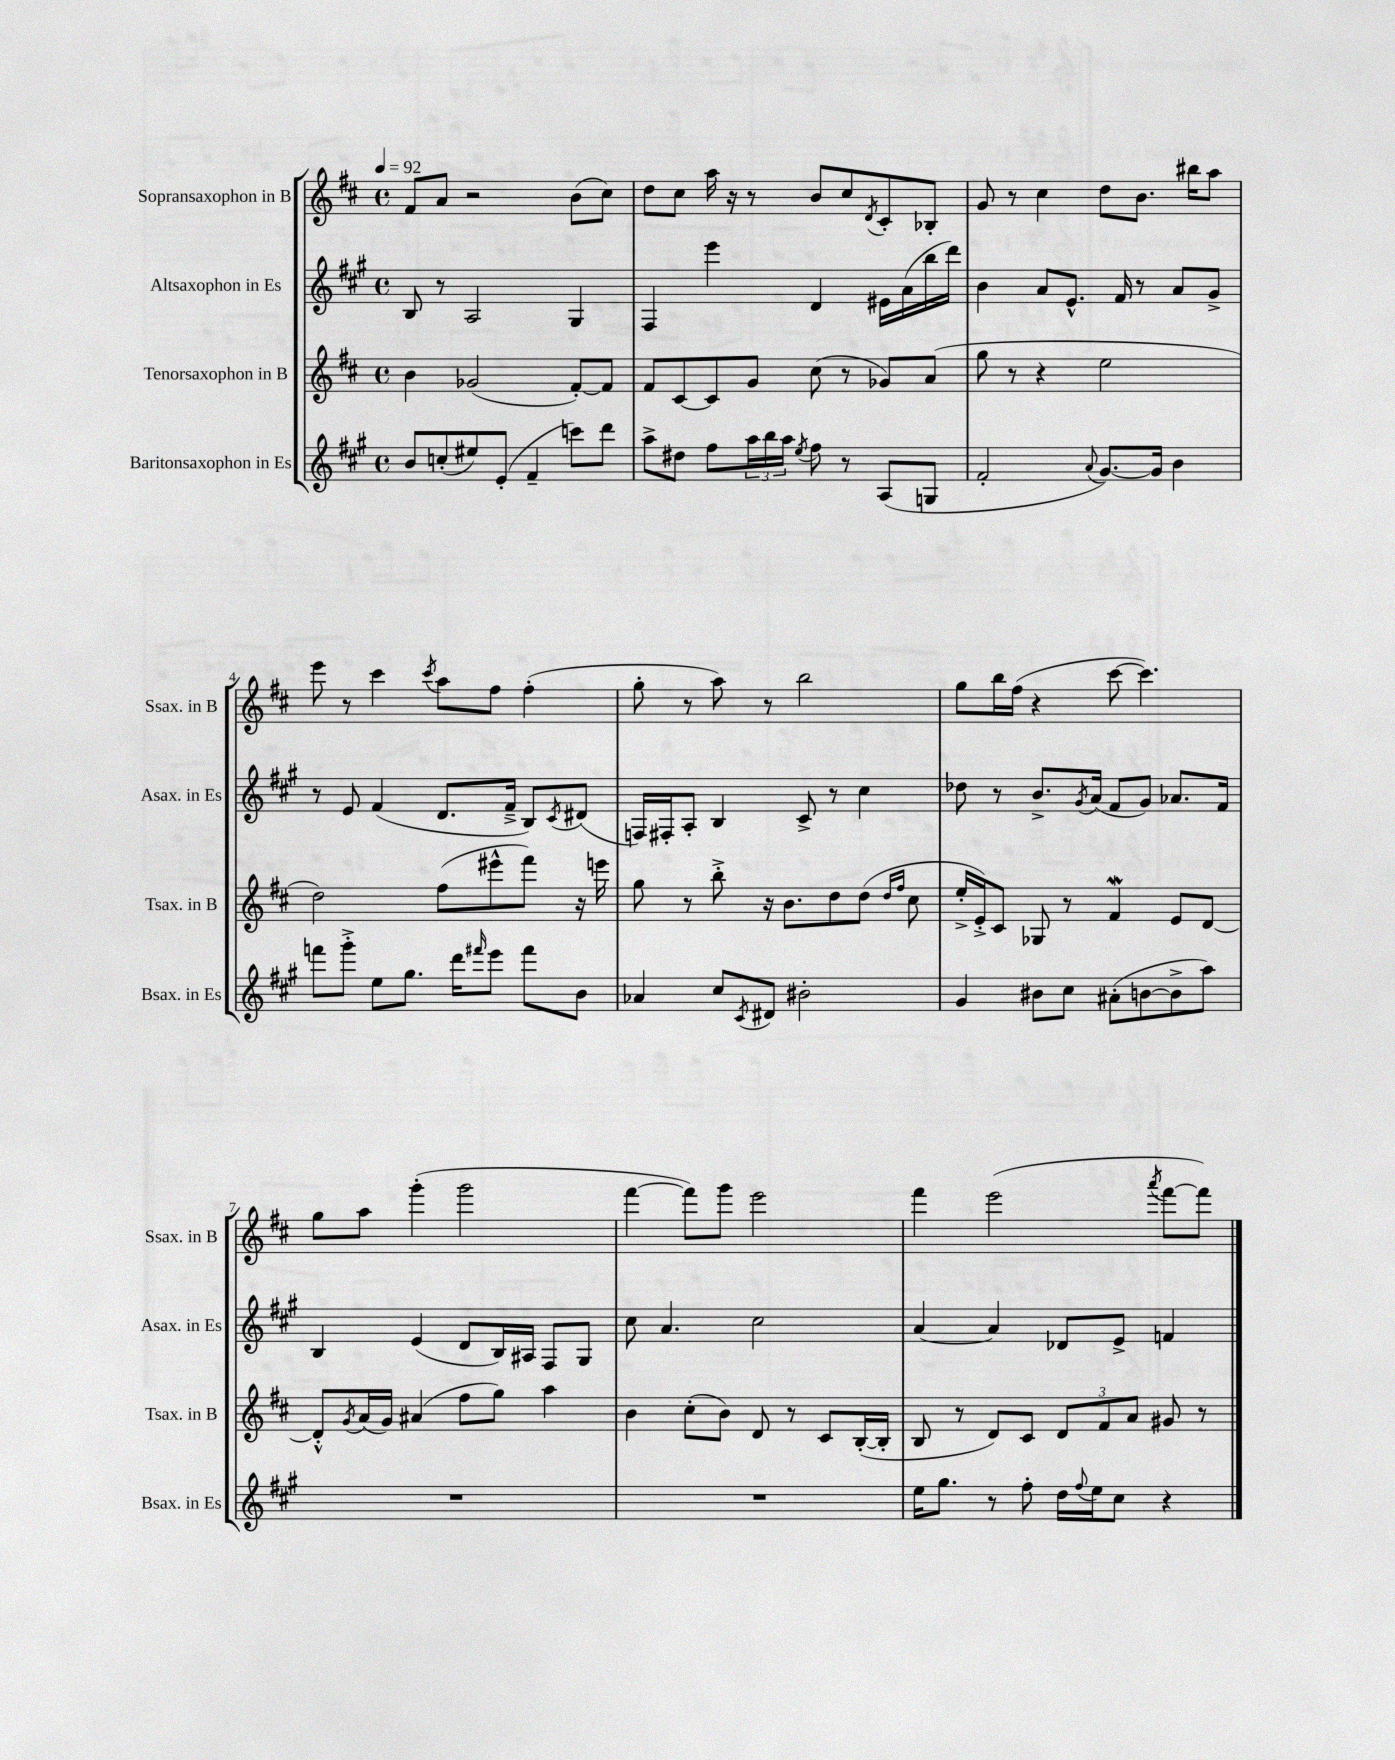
<<
\new StaffGroup <<
\new Staff = "s0" \with { instrumentName = "Sopransaxophon in B" shortInstrumentName = "Ssax. in B" } {
    \clef treble \key d \major \defaultTimeSignature \time 4/4 \tempo 4 = 92
    fis'8 a'8 r2 b'8( cis''8) |
    d''8 cis''8 a''16 r16 r8 b'8 cis''8 \acciaccatura { d'8 } cis'8-. bes8-. |
    g'8 r8 cis''4 d''8 b'8. bis''16 a''8 |
    e'''8 r8 cis'''4 \acciaccatura { cis'''8 } a''8 fis''8 fis''4-.( |
    g''8-. r8 a''8) r8 b''2 |
    g''8 b''16 fis''16( r4 cis'''8~ cis'''4.) |
    g''8 a''8 g'''4-.( g'''2 |
    fis'''4~ fis'''8) g'''8 e'''2 |
    fis'''4 e'''2( \acciaccatura { a'''8 } fis'''8~ fis'''8) \bar "|." |
}
\new Staff = "s1" \with { instrumentName = "Altsaxophon in Es" shortInstrumentName = "Asax. in Es" } {
    \clef treble \key a \major \defaultTimeSignature \time 4/4
    b8 r8 a2 gis4 |
    fis4 e'''4 d'4 eis'16 a'16( b''16 d'''16) |
    b'4 a'8 e'8.-^ fis'16 r8 a'8 gis'8-> |
    r8 e'8 fis'4( d'8. fis'16---> b8) \acciaccatura { cis'8 } dis'8( |
    f16) fis16-. a8-. b4 cis'8-> r8 cis''4 |
    des''8 r8 b'8.-> \acciaccatura { gis'8 } a'16( fis'8 gis'8) aes'8. fis'16 |
    b4 e'4( d'8 b16) ais16 fis8 gis8 |
    cis''8 a'4. cis''2 |
    a'4~ a'4 des'8 e'8-> f'4 \bar "|." |
}
\new Staff = "s2" \with { instrumentName = "Tenorsaxophon in B" shortInstrumentName = "Tsax. in B" } {
    \clef treble \key d \major \defaultTimeSignature \time 4/4
    b'4 ges'2( fis'8~-.) fis'8 |
    fis'8 cis'8~ cis'8 g'8 cis''8( r8 ges'8) a'8( |
    g''8 r8 r4 e''2 |
    d''2) fis''8( eis'''8-^ fis'''8) r16 e'''16 |
    g''8 r8 b''8-.-> r16 b'8. d''8 d''8( \grace { d''16 fis''16 } cis''8 |
    e''16-.-> e'16-.->) cis'8 ges8 r8 fis'4\mordent e'8 d'8~ |
    d'8-.-^ \acciaccatura { g'8 } a'16( g'16) ais'4( fis''8 g''8) a''4 |
    b'4 cis''8-.( b'8) d'8 r8 cis'8 b16~-.( b16-. |
    b8 r8 d'8) cis'8 \tuplet 3/2 { d'8 fis'8 a'8 } gis'8 r8 \bar "|." |
}
\new Staff = "s3" \with { instrumentName = "Baritonsaxophon in Es" shortInstrumentName = "Bsax. in Es" } {
    \clef treble \key a \major \defaultTimeSignature \time 4/4
    b'8 c''8-.( eis''8) e'8-.( fis'4-- c'''8) d'''8 |
    a''8-> dis''8 fis''8 \tuplet 3/2 { a''16 b''16 a''16 } \acciaccatura { e''8 } fis''8 r8 a8( g8 |
    fis'2-. \appoggiatura { a'8 } gis'8.~) gis'16 b'4 |
    f'''8 gis'''8-.-> e''8 gis''8. d'''16 \grace { fis'''16 } e'''8 fis'''8 b'8 |
    aes'4 cis''8 \acciaccatura { cis'8 } dis'8 bis'2-. |
    gis'4 bis'8 cis''8 ais'8-.( b'8~ b'8-> a''8) |
    R1 |
    R1 |
    e''16 gis''8. r8 fis''8-. d''16 \appoggiatura { fis''8 } e''16 cis''8 r4 \bar "|." |
}
>>
>>
